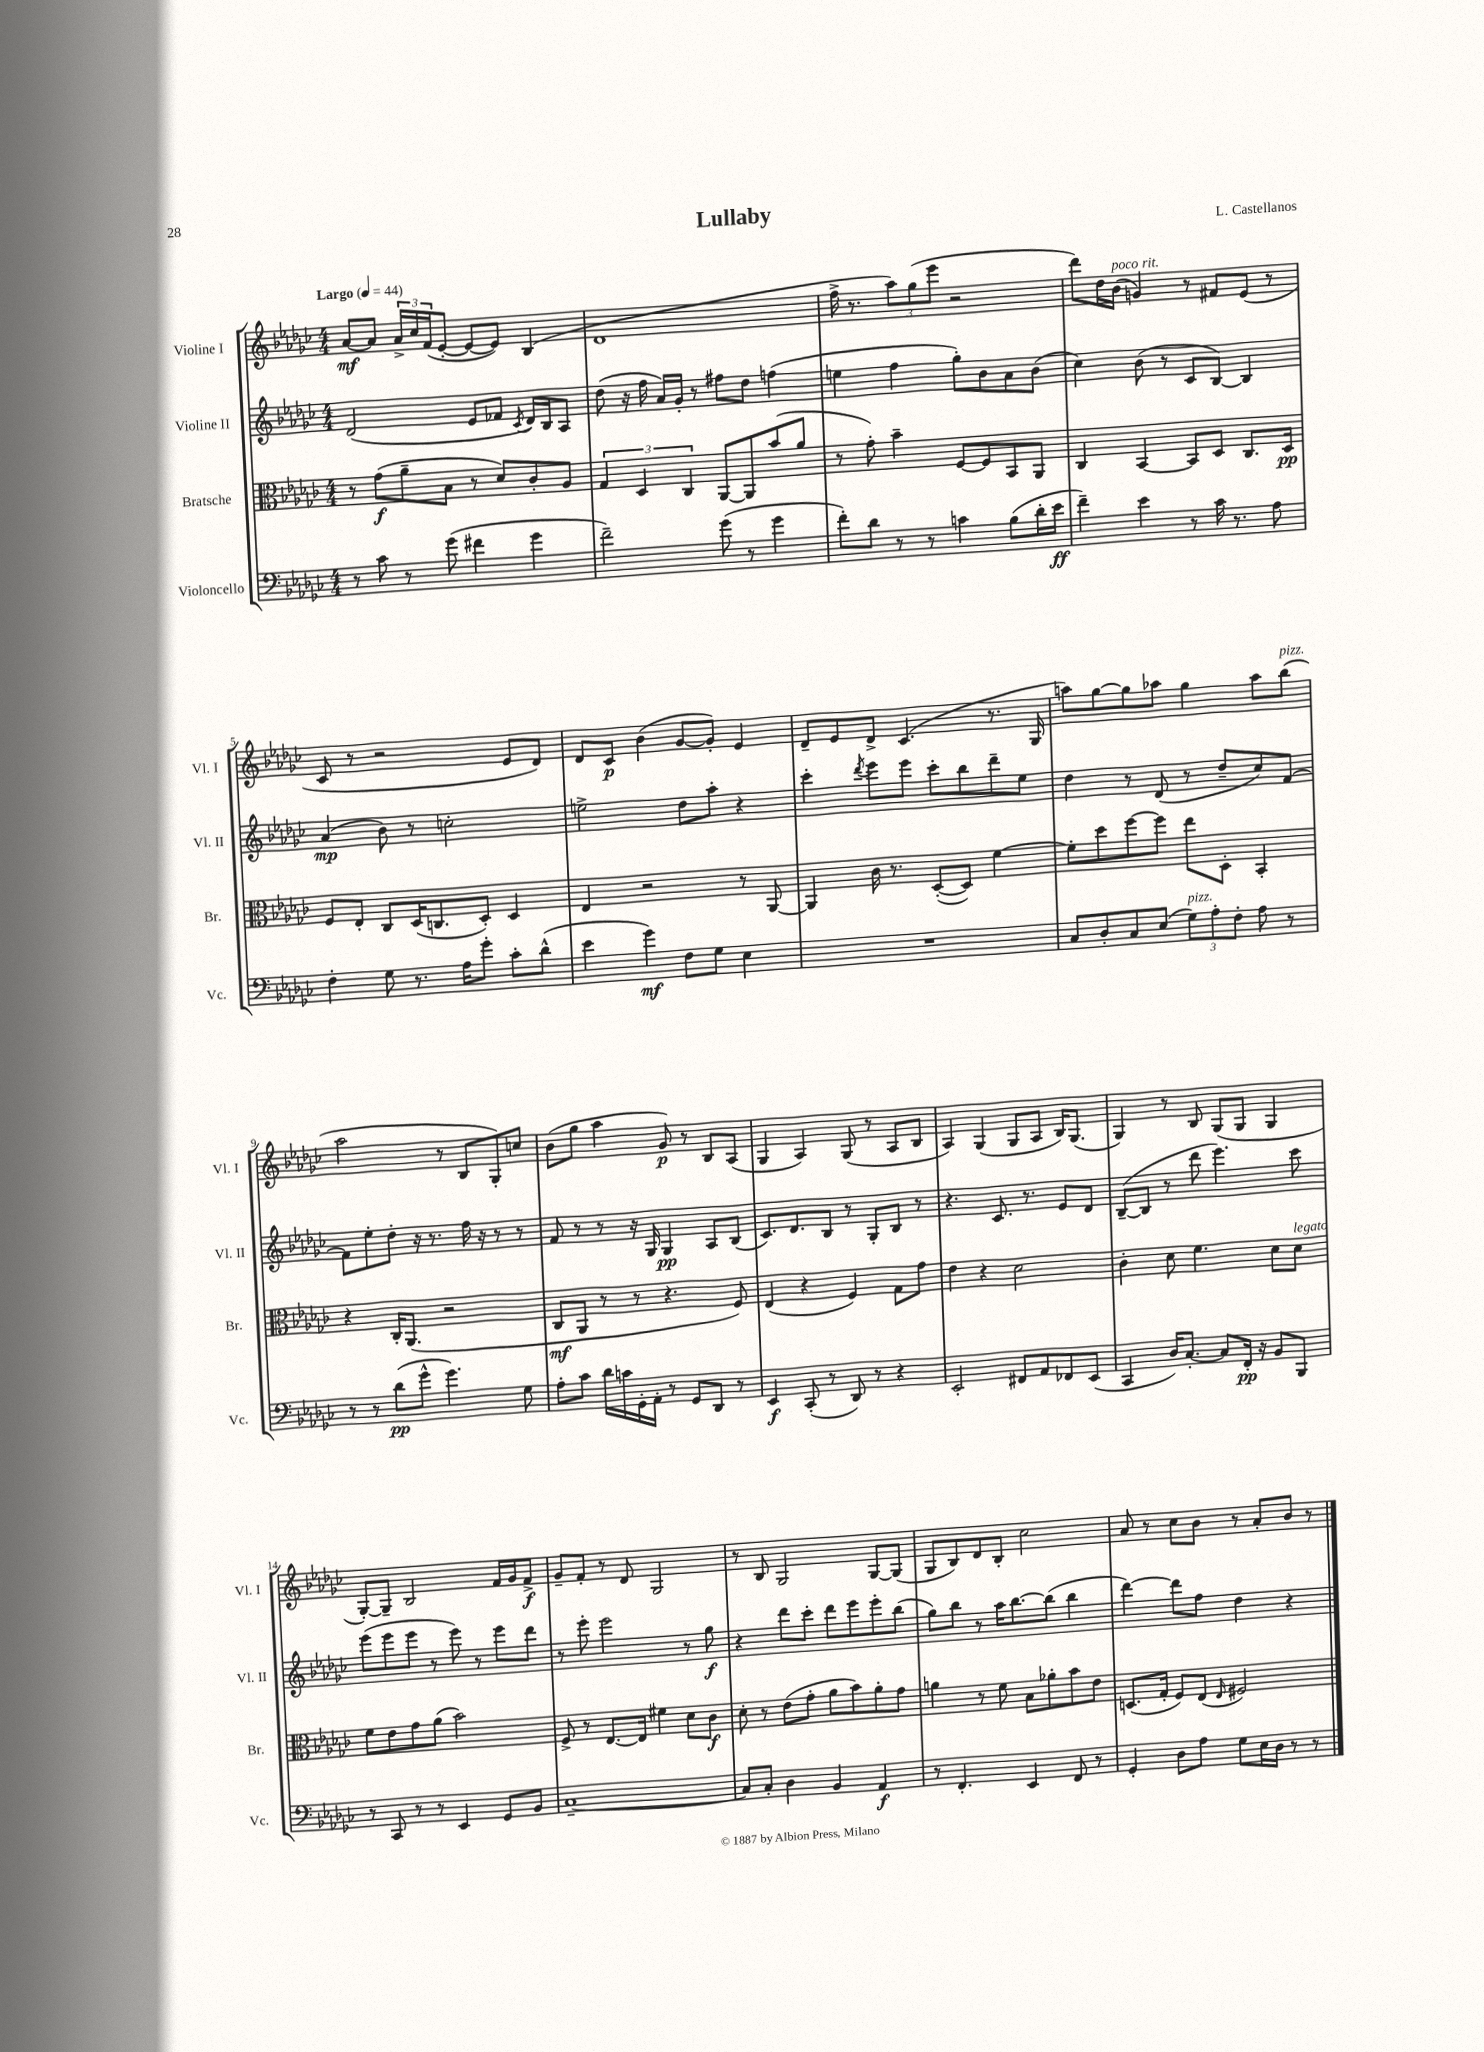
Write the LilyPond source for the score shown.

\header { title = "Lullaby" composer = "L. Castellanos" }
<<
\new StaffGroup <<
\new Staff = "s0" \with { instrumentName = "Violine I" shortInstrumentName = "Vl. I" } {
    \clef treble \key ges \major \numericTimeSignature \time 4/4 \tempo "Largo" 4 = 44
    aes'8~\mf aes'8 \tuplet 3/2 { aes'16-> ces''16 f'16( } ees'8~-. ees'8~ ees'8) bes4( |
    des'1 |
    f''16-> r8. \tuplet 3/2 { aes''8) ges''8( ees'''8 } r2 |
    des'''8) des''16 bes'16^\markup { \italic "poco rit." }( g'4) r8 fis'8 ees'8( r8 |
    ces'8 r8 r2 ees'8 des'8) |
    des'8 ces'8\p bes'4( ges'8~ ges'8-.) ees'4 |
    des'8-- ees'8 des'8-> ces'4.( r8. ges16 |
    a''8) ges''8~ ges''8 aes''8 ges''4 aes''8 bes''8^\markup { \italic "pizz." }( |
    aes''2 r8 bes8 ges8-.) c''8 |
    bes'8( ges''8 aes''4 ges'8\p) r8 bes8 aes8( |
    ges4 aes4) ges8( r8 aes8 bes8 |
    aes4) ges4( ges8 aes8 bes16) ges8.( |
    ges4) r8 bes8 ges8( ges8 ges4 |
    ges8~-.) ges8-- bes2 f'16 ges'16 f'8->\f |
    ges'8-- f'8-. r8 des'8 ges2 |
    r8 bes8 ges2 ges8~ ges8( |
    ges8 bes8) des'8 bes8-. ces''2 |
    aes'8 r8 ces''8 bes'8 r8 aes'8-. bes'8 r8 \bar "|." |
}
\new Staff = "s1" \with { instrumentName = "Violine II" shortInstrumentName = "Vl. II" } {
    \clef treble \key ges \major \numericTimeSignature \time 4/4
    des'2( ees'8 fes'8 \acciaccatura { ces'8 } des'16) bes16 aes8 |
    des''8( r16 f''16 aes'16) ges'16-. r8 fis''8 des''8 f''4( |
    e''4 f''4 ges''8-.) bes'8 aes'8 bes'8( |
    ces''4) bes'8( r8 ces'8 bes8~) bes4 |
    aes'4\mp( bes'8) r8 c''2-. |
    e''2-> des''8 aes''8-. r4 |
    ces'''4-. \acciaccatura { des'''8 } ees'''8 ees'''8 ces'''8-. bes''8 des'''8-- ees''8 |
    des''4 r8 des'8( r8 des''8-- ces''8) f'8~ |
    f'8 ees''8-. des''8-. r16 r8. f''16 r16 r8 r8 |
    f'8 r8 r8 r16 ges16 ges4\pp aes8 bes8( |
    ces'8.) des'8. bes8 r8 ges8-. bes8 r8 |
    r4. ces'8. r8. ees'8 des'8 |
    bes8~--( bes8 r8 des'''8 ees'''4.) ces'''8 |
    ees'''8( ees'''8 ees'''8 r8 ees'''8) r8 ees'''8 des'''8 |
    r8 ees'''8-. ees'''2 r8 ges''8\f |
    r4 des'''8 ces'''8-. des'''8 ees'''8 ees'''8-. bes''8( |
    ges''8) bes''8 r8 aes''16 bes''8.~ bes''8( bes''4 |
    des'''4~) des'''8 f''8 des''4 r4 \bar "|." |
}
\new Staff = "s2" \with { instrumentName = "Bratsche" shortInstrumentName = "Br." } {
    \clef alto \key ges \major \numericTimeSignature \time 4/4
    r8 ges'8\f( aes'8-- bes8 r8 des'8) ces'8-. aes8 |
    \tuplet 3/2 { ges4 des4 ces4 } aes,8~ aes,8 bes'8( aes'8 |
    r8 ges'8-.) bes'4-- f8~ f8 bes,8 aes,8 |
    ces4 bes,4~ bes,8 des8 ces8. des16\pp |
    f8 ees8-. ces8 des16( c8. des8-.) des4 |
    ees4 r2 r8 aes,8~ |
    aes,4 ces'16 r8. des8~-.( des8) f'4~ |
    f'8-. des''8 f''8~ f''8 ees''8 des8-. bes,4-. |
    r4 ces16-. aes,8.( r2 |
    ces8\mf aes,8 r8 r8 r4. f8) |
    ees4( r4 f4) ges8 ges'8 |
    ees'4 r4 des'2 |
    ces'4-. des'8 f'4. des'8 des'8^\markup { \italic "legato" } |
    f'8 ees'8 ges'8 aes'8( bes'2) |
    f8-> r8 ees8.~ ees16 fis'4 des'8 ces'8\f |
    des'8-. r8 ees'8( ges'8-. aes'8 bes'8) aes'8-. ges'8 |
    a'4 r8 f'8 bes8 aes'8-. bes'8 ees'8 |
    d8.( ges16-. f8) ees8( \grace { ees16 } fis2) \bar "|." |
}
\new Staff = "s3" \with { instrumentName = "Violoncello" shortInstrumentName = "Vc." } {
    \clef bass \key ges \major \numericTimeSignature \time 4/4
    r8 ces'8 r8 ges'8( fis'4 ges'4 |
    f'2--) ges'8( r8 ges'4 |
    f'8-.) des'8 r8 r8 c'4 bes8( des'16-. ees'16\ff |
    f'4--) ees'4 r8 ces'16 r8. aes8 |
    f4-. ges8 r8. aes16 ges'8-. ces'8-. des'8-^( |
    ees'4 ges'4\mf) f8 ges8 ees4 |
    R1 |
    ces8 des8-. ces8 ees8( \tuplet 3/2 { ges8^\markup { \italic "pizz." }) aes8-. f8-. } aes8 r8 |
    r8 r8 des'8\pp( ges'8-^ ges'4.) ges8 |
    aes8-. ces'8 des'16 c'16 ges,16-. aes,16-. r8 ges,8 des,8 r8 |
    ees,4\f ces,8-.( r8 des,8) r8 r4 |
    ees,2-. fis,8 aes,8 fes,8 ees,8( |
    ces,4 des16) ces8.~-. ces8 f,16-.\pp r16 bes,8 bes,,8 |
    r8 ces,8 r8 r8 ees,4 ges,8 bes,8 |
    ces1~-- |
    ces8 ces8-. des4 bes,4 aes,4\f |
    r8 f,4.-. ees,4 f,8 r8 |
    ges,4-. des8 aes8 ges8 ees16 des16 r8 r8 \bar "|." |
}
>>
>>
